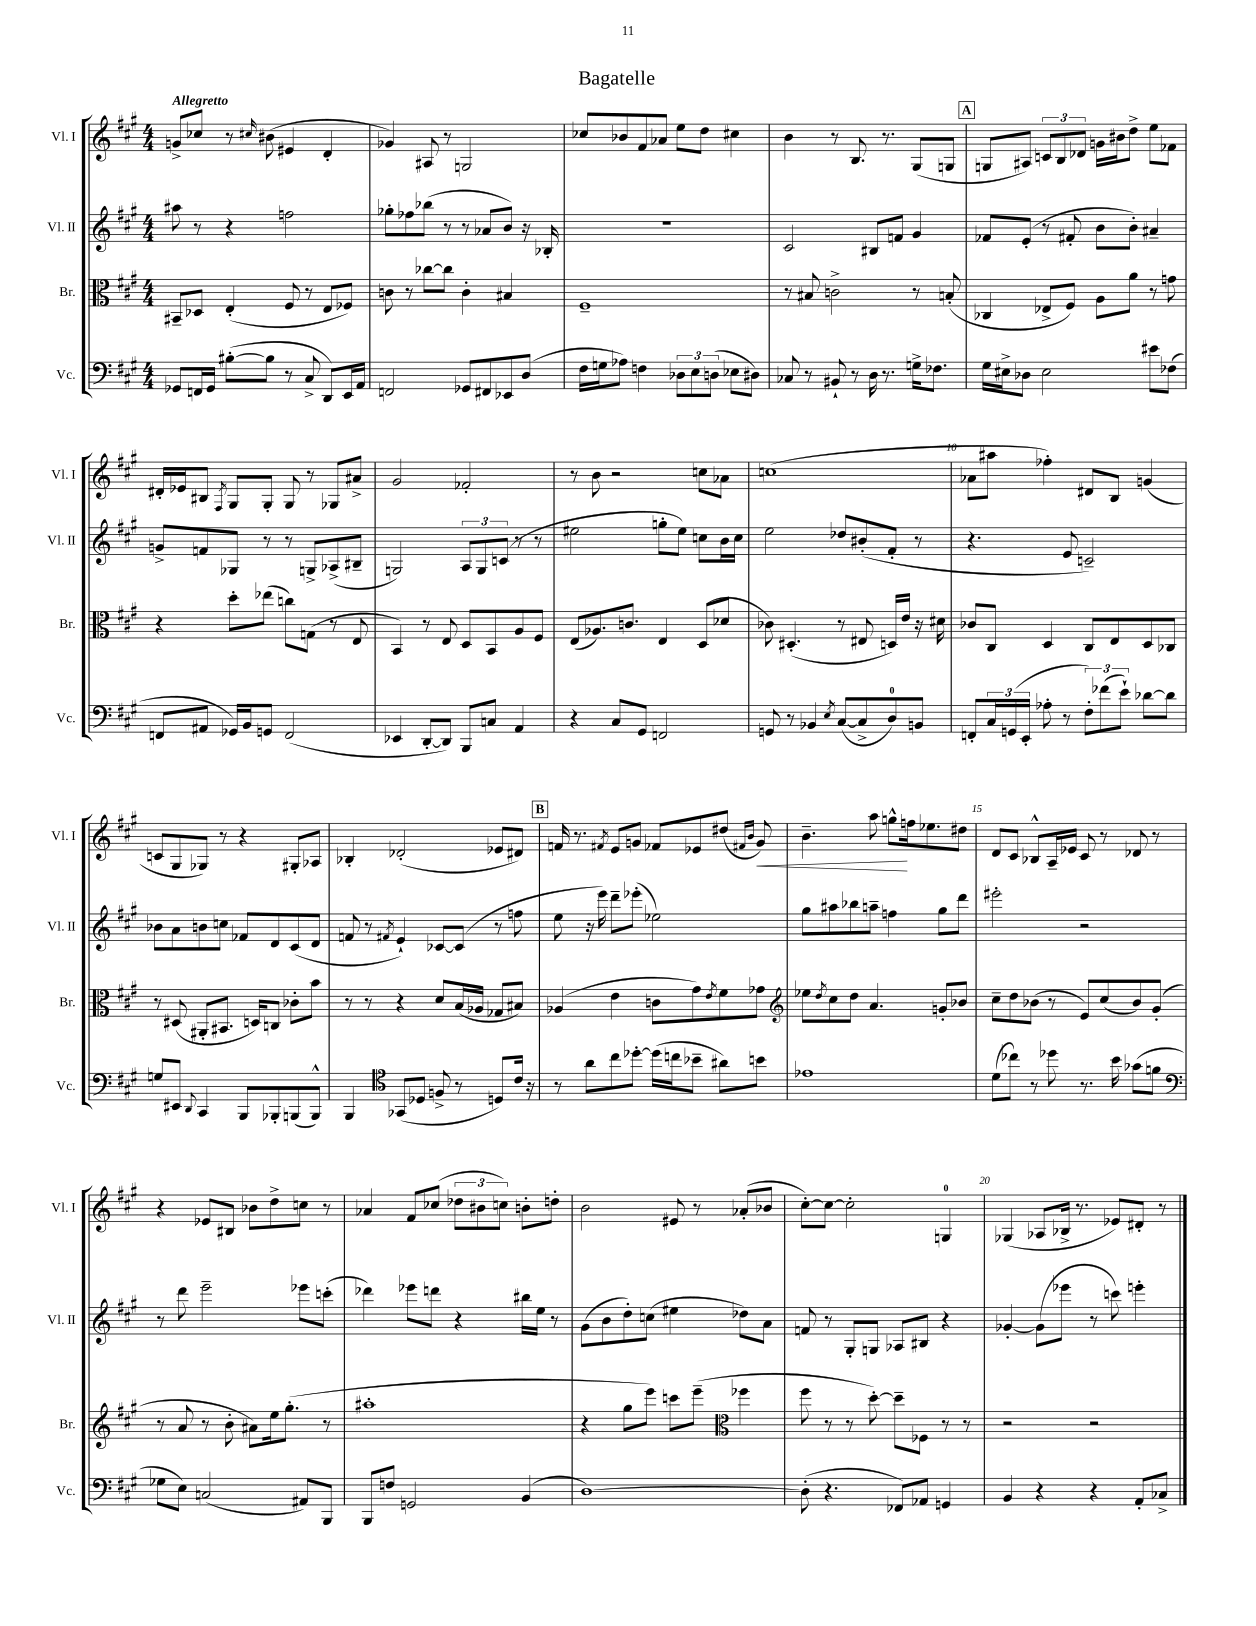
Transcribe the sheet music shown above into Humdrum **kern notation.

**kern	**kern	**kern	**kern
*staff4	*staff3	*staff2	*staff1
*clefF4	*clefC3	*clefG2	*clefG2
*k[f#c#g#]	*k[f#c#g#]	*k[f#c#g#]	*k[f#c#g#]
*M4/4	*M4/4	*M4/4	*M4/4
8GG-	8BB#~	8aa#	8g^
16FF	8D-	8r	8cc-
16GG-	.	.	.
([8B#'	(4E'	4r	8r
.	.	.	16qqcc#
8B#]	.	.	(8b#
8r	8F#	2ff	4e#
8C#^	8r	.	.
8DD)	8E	.	4d'
16EE	8F-)	.	.
16AA	.	.	.
=	=	=	=
2FF	8c	8gg-'	4g-)
.	8r	8ff-	.
.	[8cc-	(8bb-	8A#
.	8cc-]	8r	8r
8GG-	4c'	8r	2G
8FF#	.	8a-	.
8EE-	4B#	8b)	.
(8D	.	16r	.
.	.	16B-'	.
=	=	=	=
16F#	1F#~	1r	8cc-
16G	.	.	.
8A-)	.	.	8b-
4F	.	.	8f#
.	.	.	8a-
12D-	.	.	8ee
12E	.	.	.
.	.	.	8dd
(12D	.	.	.
8E-	.	.	4cc#
8D#)	.	.	.
=	=	=	=
8C-	8r	2c#	4b
8r	8B#	.	.
8BB#`	2c^	.	8r
8r	.	.	8.B
16D	.	8B#	.
8.r	.	.	8.r
.	.	8f	.
16G^	8r	4g#	(8G#
8.F-	.	.	.
.	(8B'	.	8G
=	=	=	=
16G#	4C-	8f-	8G
16E#^	.	.	.
8D-	.	(8e'	8A#)
2E#	8E-^	8r	12c
.	.	.	12B
.	8F#)	8f#'	.
.	.	.	12d-
.	8A	8b	16g
.	.	.	16b#
.	8a	8b')	8dd^
8e#	8r	4a#~	8ee
(8F-	8g	.	8f-
=	=	=	=
8FF	4r	8g^	16d#'
.	.	.	16e-
8AA#	.	8f	8B#
.	.	.	8qF#
16GG-)	8dd'	8G-	8G#
16BB	.	.	.
8GG	(8ee-	8r	8G#'
(2FF	8cc)	8r	8G#
.	(8G	8G^	8r
.	8r	(8A-^	8G-
.	8E	8B#~	8a#^
=	=	=	=
4EE-	4BB)	2G)	2g#
[8DD'	8r	.	.
8DD])	8E	.	.
8BBB	8D	12A	2f-'
.	.	12G	.
8C	8BB	.	.
.	.	(12c	.
4AA	8A	8r	.
.	8F#	8r	.
=	=	=	=
4r	(8E	2ee#	8r
.	8.A-)	.	8b
8C#	.	.	2r
.	8.c	.	.
8GG#	.	.	.
2FF	4E	8gg'	.
.	.	8ee#)	.
.	(8D	8cc	8cc
.	8d-	16b	8a-
.	.	16cc	.
=	=	=	=
8GG	8c-)	2ee	(1cc
8r	(4.D#'	.	.
4BB-	.	.	.
8qE	.	.	.
([8C#	8r	8dd-	.
8C#^]	8E#	(8b#'	.
8D)	16D)	8f#'	.
.	16e	.	.
8BB	16r	8r	.
.	16d#	.	.
=	=	=	=
8FF'	8c-	4.r	8a-
24C#	8C#	.	8aa#
(24GG	.	.	.
24EE'	.	.	.
8A-'	4D	.	4ff-')
8r	.	8e	.
12F#')	8C#	2c~)	8d#
(12f-	.	.	.
.	8E	.	8B
12e`)	.	.	.
[8d-	8D	.	(4g
8d-]	8C-	.	.
=	=	=	=
8G	8r	8b-	8c
8EE#	(8D#	8a	8G#
8qqDD	.	.	.
4CC#	8AA#'	8b	8G-)
.	8.BB#	8cc	8r
8BBB	.	8f-	4r
.	16D)	.	.
8BBB-'	8C	8d	.
(8BBB	8c-'	(8c#	8G#'
8BBB^^)	8b	8d	8A-
=	=	=	=
4BBB	8r	8f	4B-'
.	8r	8r	.
*clefC4	*	*	*
.	.	8qf#	.
(8GG-	4r	4e`)	(2d-'
8D-	.	.	.
8F^	8d	[8c-	.
8r	(16B	(8c-]	.
.	16A-	.	.
8D)	8G-	8r	8e-
16c#	8B#)	8ff	8d#)
16r	.	.	.
=	=	=	=
8r	(4A-	8ee	16f
.	.	.	8.r
8a	.	16r	.
.	.	16eee)	.
.	.	.	8qf#
8cc#	4e	8ddd~	8e
[8dd-'	.	(8eee-'	8g
(16dd-]	8c	2ee-)	8f-
16cc	.	.	.
8b-~	8g#)	.	8e-
.	8qe	.	.
8a#)	8f#	.	(8dd#
.	.	.	16qqf#
.	.	.	16qqb
8b	8g-	.	8g)
=	=	=	=
*	*clefG2	*	*
1e-	8ee-	8gg#	4.b~
.	8qdd	.	.
.	8cc#	8aa#	.
.	8dd	8bb-	.
.	4.a	8aa~	8aa
.	.	4ff	8gg^^
.	.	.	16ff
.	.	.	8.ee-
.	8g'	8gg#	.
.	8b-	8ddd	8dd#
=	=	=	=
(8d	8cc#~	2eee#'	8d
8cc-)	8dd	.	8c#
8r	(8b-	.	8B-^^
8dd-	8r	.	16A~
.	.	.	16e-
8.r	8e)	2r	8c#
.	(8cc#	.	8r
16b	.	.	.
(8g-	8b-)	.	8d-
8f	(8g#'	.	8r
=	=	=	=
*clefF4	*	*	*
8G-	8r	8r	4r
8E)	8a	8ddd	.
(2C	8r	2eee~	8e-
.	8b'	.	8B#
.	8a#)	.	8b-
.	16ee	.	8dd^
.	(8.gg#'	.	.
8AA#)	.	8eee-	8cc
8BBB	8r	(8ccc'	8r
=	=	=	=
8BBB	1aa#'	4ddd-)	4a-
8F	.	.	.
2GG	.	8eee-	8f#
.	.	8ddd	(8cc-
.	.	4r	12dd-
.	.	.	12b#
.	.	.	12cc)
(4BB	.	16bb#	8b'
.	.	16ee	.
.	.	8r	8dd'
=	=	=	=
[1D)	4r	(8g#	2b
.	.	8b	.
.	8gg#	8dd')	.
.	8eee)	(8cc	.
.	8ccc	4ee#	8e#
.	(8eee~	.	8r
*	*clefC3	*	*
.	4ff-	8dd-)	(8a-'
.	.	8a	8b-
=	=	=	=
(8D']	8ff#	8f	[8cc#')
4.r	8r	8r	8cc#_
.	8r	8G#'	2cc#']
.	[8dd')	8G	.
8FF-)	8dd~]	8A-	.
8AA-	8F-	8B#	.
4GG	8r	4r	4G
.	8r	.	.
=	=	=	=
4BB	2r	[4g-'	(4G-
4r	.	(8g-]	8A-
.	.	8eee-	16B-^
.	.	.	8.r
4r	2r	8r	.
.	.	8ccc)	8e-)
8AA'	.	4eee'	8d#'
8C-^	.	.	8r
==	==	==	==
*-	*-	*-	*-
